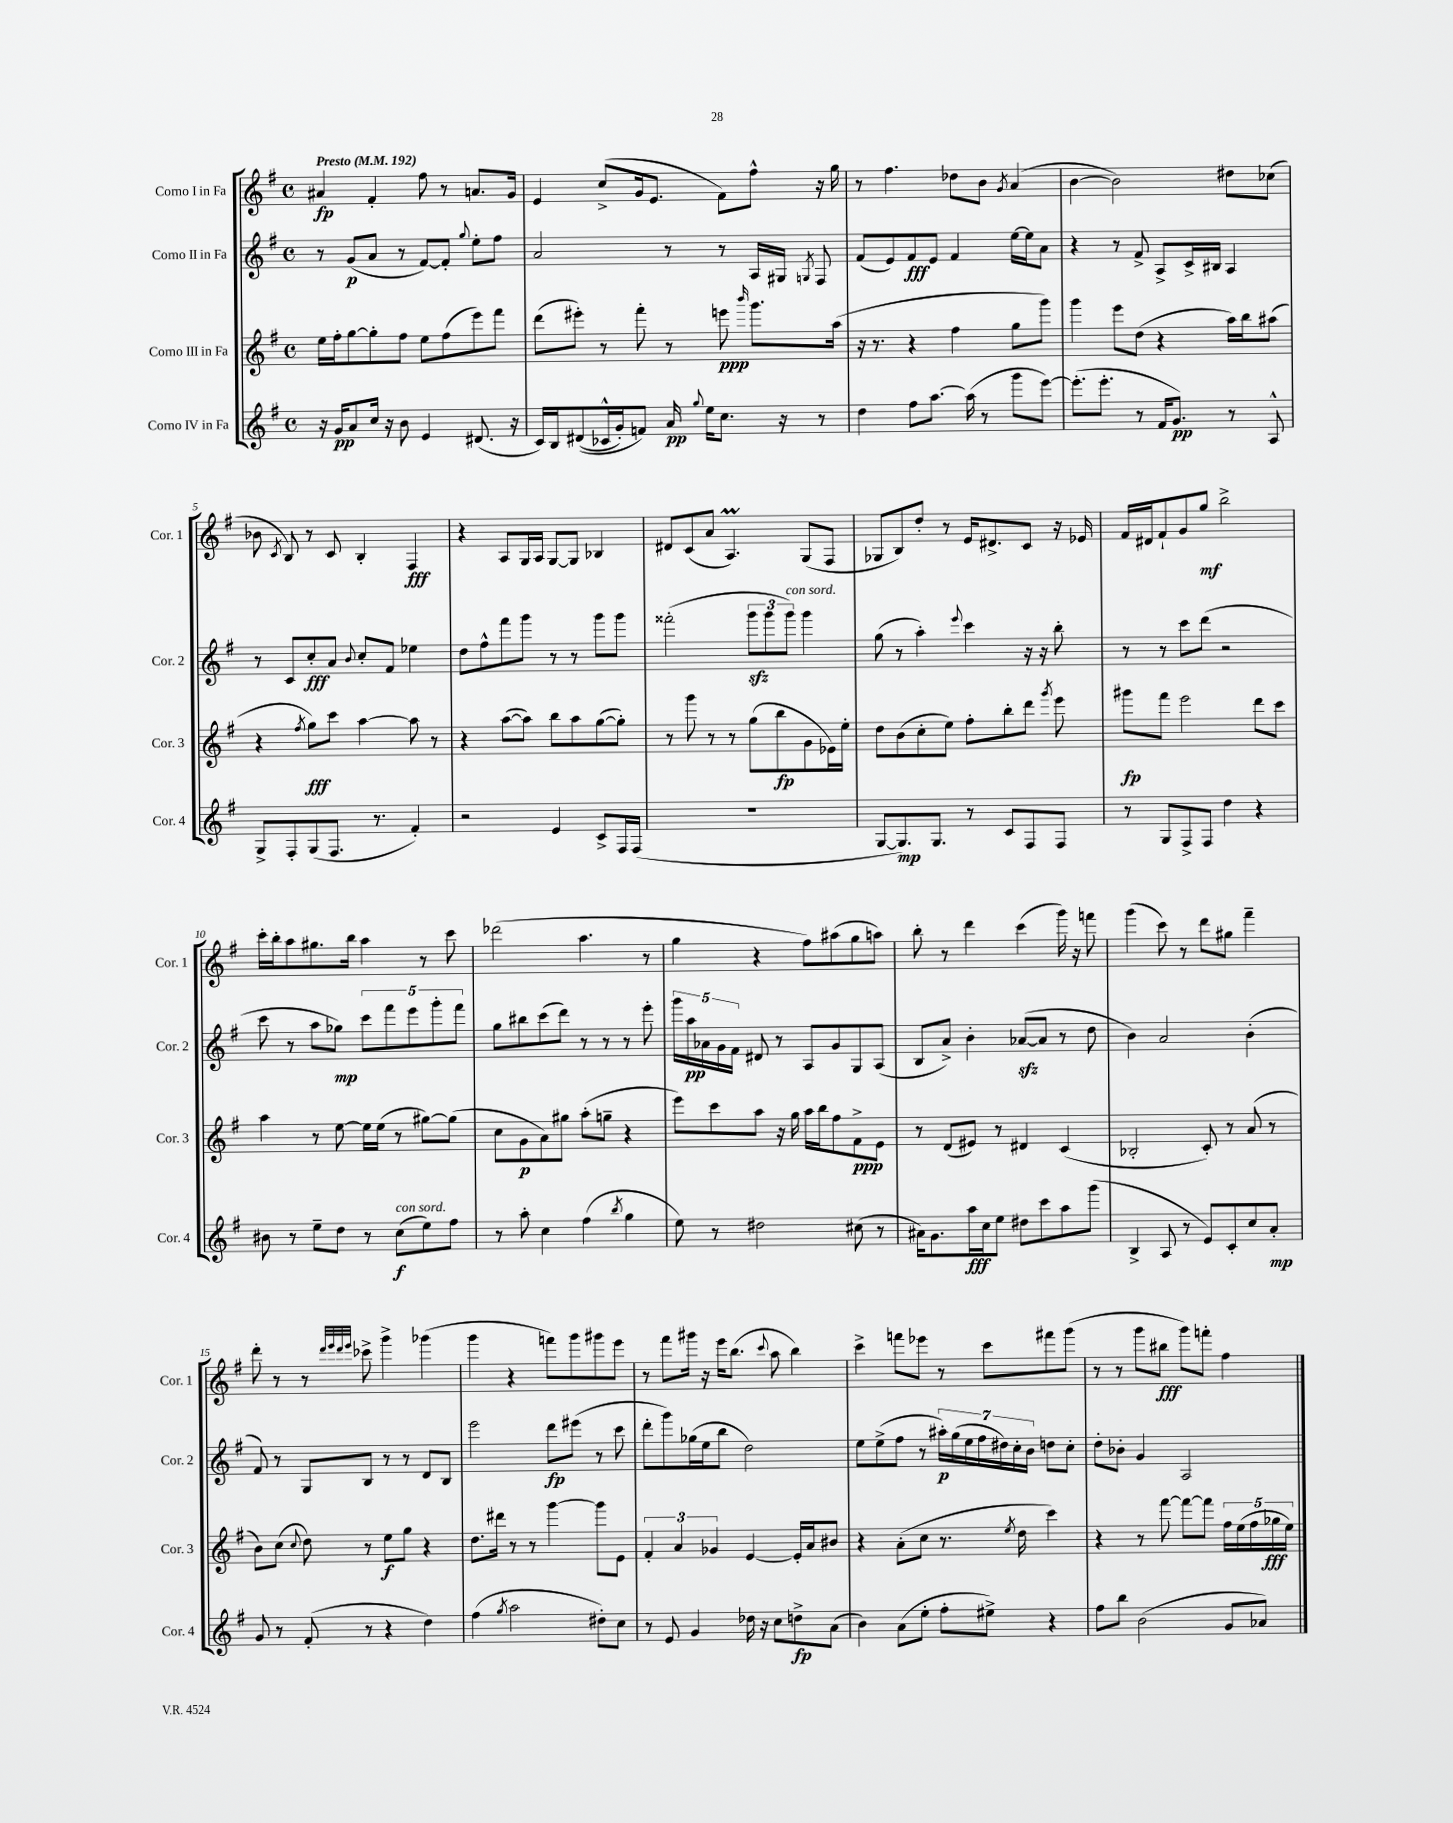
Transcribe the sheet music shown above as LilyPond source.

<<
\new StaffGroup <<
\new Staff = "s0" \with { instrumentName = "Corno I in Fa" shortInstrumentName = "Cor. 1" } {
    \clef treble \key g \major \defaultTimeSignature \time 4/4 \tempo "Presto" 4 = 192
    \autoBeamOff ais'4\fp fis'4-. fis''8 r8 a'8.[ g'16] |
    e'4 c''8[->( g'16 e'8.] fis'8[) fis''8]-^ r16 g''16 |
    r8 fis''4. des''8[ b'8] \acciaccatura { g'8 } a'4( |
    b'4~ b'2) dis''8[ ces''8]( |
    bes'8 \acciaccatura { c'8 } b8) r8 c'8 b4-. fis4\fff |
    r4 a8[ g16 a16] g8[~ g8] bes4 |
    dis'8[ c'8( a'8] a4.\prall) g8[( fis8] |
    ges8[ b8) d''8]-. r8 e'16[ dis'8.-> c'8] r16 ees'16 |
    fis'16[ dis'16 fis'8-! g'8 g''8]\mf b''2-> |
    c'''16[-. b''16-. a''8 gis''8. b''16] a''4 r8 c'''8 |
    des'''2( a''4. r8 |
    g''4 r4 fis''8[) ais''8( g''8 a''8]) |
    b''8-. r8 d'''4 c'''4( g'''16) r16 f'''8 |
    g'''4( c'''8) r8 d'''8[ gis''8] fis'''4-- |
    d'''8-. r8 r8 \grace { d'''32[ e'''32 d'''32 e'''32] } ces'''8-> g'''4-> ges'''4( |
    g'''4 r4 f'''8[) g'''8 gis'''8 e'''8] |
    r8 fis'''8[ gis'''16] r16 e'''16[ b''8.]( \appoggiatura { c'''8 } a''8 b''4) |
    c'''4-> f'''8[ ees'''8] r8 c'''8[ fis'''8 g'''8]( |
    r8 r8 g'''8[ bis''8]\fff g'''8[) f'''8]-. fis''4 \bar "|." |
}
\new Staff = "s1" \with { instrumentName = "Corno II in Fa" shortInstrumentName = "Cor. 2" } {
    \clef treble \key g \major \defaultTimeSignature \time 4/4
    \autoBeamOff r8 g'8[\p( a'8] r8 fis'8[~) fis'8]-. \appoggiatura { g''8 } e''8[-. fis''8] |
    a'2 r8 r8 a16[ gis16] \acciaccatura { g8 } fis8 |
    fis'8[( e'8) fis'8\fff e'8] fis'4 e''16[~ e''16 a'8] |
    r4 r8 fis'8-> a8[-> c'16-> bis16] a4 |
    r8 c'8[ c''8-.\fff a'8] \appoggiatura { b'8 } c''8[-. fis'8] ees''4 |
    d''8[ fis''8-^ fis'''8 g'''8] r8 r8 g'''8[ g'''8] |
    fisis'''2-.( \tuplet 3/2 { g'''8[\sfz g'''8 g'''8]^\markup { \italic "con sord." }) } g'''4 |
    g''8( r8 a''4-.) \appoggiatura { e'''8 } c'''4 r16 r16 b''8-. |
    r8 r8 c'''8[ d'''8]( r2 |
    c'''8 r8 a''8[ ges''8]\mp) \tuplet 5/4 { c'''8[ fis'''8 e'''8 g'''8-. fis'''8] } |
    g''8[ bis''8 c'''8( d'''8]) r8 r8 r8 e'''8-. |
    \tuplet 5/4 { g'''16[ a''16\pp aes'16 g'16 fis'16] } dis'8 r8 a8[ g'8 g8 a8]( |
    b8[ a'8]->) b'4-. aes'8[~\sfz( aes'8] r8 d''8 |
    b'4) a'2 b'4-.( |
    fis'8) r8 g8[ b8] r8 r8 d'8[ b8] |
    e'''2 d'''8[\fp eis'''8]( r8 c'''8 |
    d'''8[-. g'''8) ges''16( e''16 b''8] d''2) |
    e''8[ e''8->( fis''8] r8 \tuplet 7/4 { ais''16[-.\p) g''16( e''16 fis''16 dis''16) c''16-. b'16] } d''8[ c''8]-. |
    d''8[-. bes'8]-. g'4 a2 \bar "|." |
}
\new Staff = "s2" \with { instrumentName = "Corno III in Fa" shortInstrumentName = "Cor. 3" } {
    \clef treble \key g \major \defaultTimeSignature \time 4/4
    \autoBeamOff e''16[ fis''16-. g''8~ g''8-. fis''8] e''8[ fis''8( e'''8) fis'''8] |
    d'''8[( eis'''8]-.) r8 fis'''8-. r8 e'''8\ppp \grace { b'''16 } g'''8.[ a''16]( |
    r16 r8. r4 fis''4 g''8[ g'''8]) |
    g'''4 e'''8[ d''8]( r4 a''16[) b''16 ais''8]( |
    r4 \acciaccatura { fis''8 } g''8[\fff) c'''8] a''4~ a''8 r8 |
    r4 a''8[~( a''8]) b''8[ a''8 g''8~( g''8]-.) |
    r8 g'''8 r8 r8 g''8[( b''8\fp g'8 ees'16) e''16]-. |
    d''8[ b'8( c''8-. e''8]) fis''8[-. b''8-. d'''8] \acciaccatura { g'''8 } e'''8 |
    gis'''8[\fp fis'''8] e'''2 d'''8[ c'''8] |
    a''4 r8 e''8~ e''16[ e''16]( r8 gis''8[~) gis''8]( |
    c''8[ g'8\p a'8) gis''8] a''8[-.( g''8]-- r4 |
    e'''8[) c'''8 a''8] r16 g''16 a''16[ b''16 fis''8 fis'8->\ppp e'8] |
    r8 d'8[( eis'8]) r8 dis'4 c'4( |
    bes2-. c'8-.) r8 a'8( r8 |
    b'8[) c''8]( \appoggiatura { c''8 } d''8) r8 e''8[\f g''8] r4 |
    d''8.[ dis'''16] r8 r8 g'''4~ g'''8[ e'8] |
    \tuplet 3/2 { fis'4-. a'4 ges'4 } e'4~ e'16[-. a'16 bis'8] |
    r4 a'8[-.( c''8] r8. \acciaccatura { e''8 } d''16 c'''4) |
    r4 r8 fis'''8~ fis'''8[~ fis'''8] \tuplet 5/4 { fis''16[ e''16( fis''16 ges''16\fff e''16]) } \bar "|." |
}
\new Staff = "s3" \with { instrumentName = "Corno IV in Fa" shortInstrumentName = "Cor. 4" } {
    \clef treble \key g \major \defaultTimeSignature \time 4/4
    \autoBeamOff r16 g'16[\pp a'8 c''16] r16 b'8 e'4 dis'8.( r16 |
    c'16[) b16 dis'8(\( ces'16-^ g'16-.) f'8]\) a'16\pp \appoggiatura { g''8 } e''16[ c''8.] r16 r8 |
    d''4 fis''8[ a''8.]~ a''16( r8 g'''8[ e'''8]~) |
    e'''8.[-.( e'''8.]-. r8 fis'16[ g'8.]\pp) r8 a8-^ |
    g8[-> fis8-. g8( fis8.] r8. fis'4-.) |
    r2 e'4 c'8[-> fis16 fis16]( |
    R1 |
    g8[~ g8.\mp) g8.] r8 c'8[ fis8 fis8] |
    r8 g8[ fis8-> fis8] d''4 r4 |
    bis'8 r8 e''8[-- d''8] r8 c''8[\f^\markup { \italic "con sord." }( e''8) fis''8] |
    r8 a''8-. c''4 fis''4( \acciaccatura { b''8 } g''4 |
    e''8) r8 dis''2 cis''8( r8 |
    ais'16[) g'8. a''16\fff c''16 e''8] dis''8[ c'''8 a''8 g'''8]( |
    b4-> a8 r8 e'8[) c'8-. c''8 a'8]-.\mp |
    g'8 r8 fis'8-.( r8 r4 d''4) |
    fis''4( \acciaccatura { g''8 } a''2 dis''8[-.) c''8] |
    r8 e'8 g'4 des''16 r16 c''8[ d''8->\fp a'8]( |
    b'4) a'8[( e''8]-. fis''8[-. eis''8]->) r4 |
    fis''8[ b''8] b'2( g'8[ aes'8]) \bar "|." |
}
>>
>>
